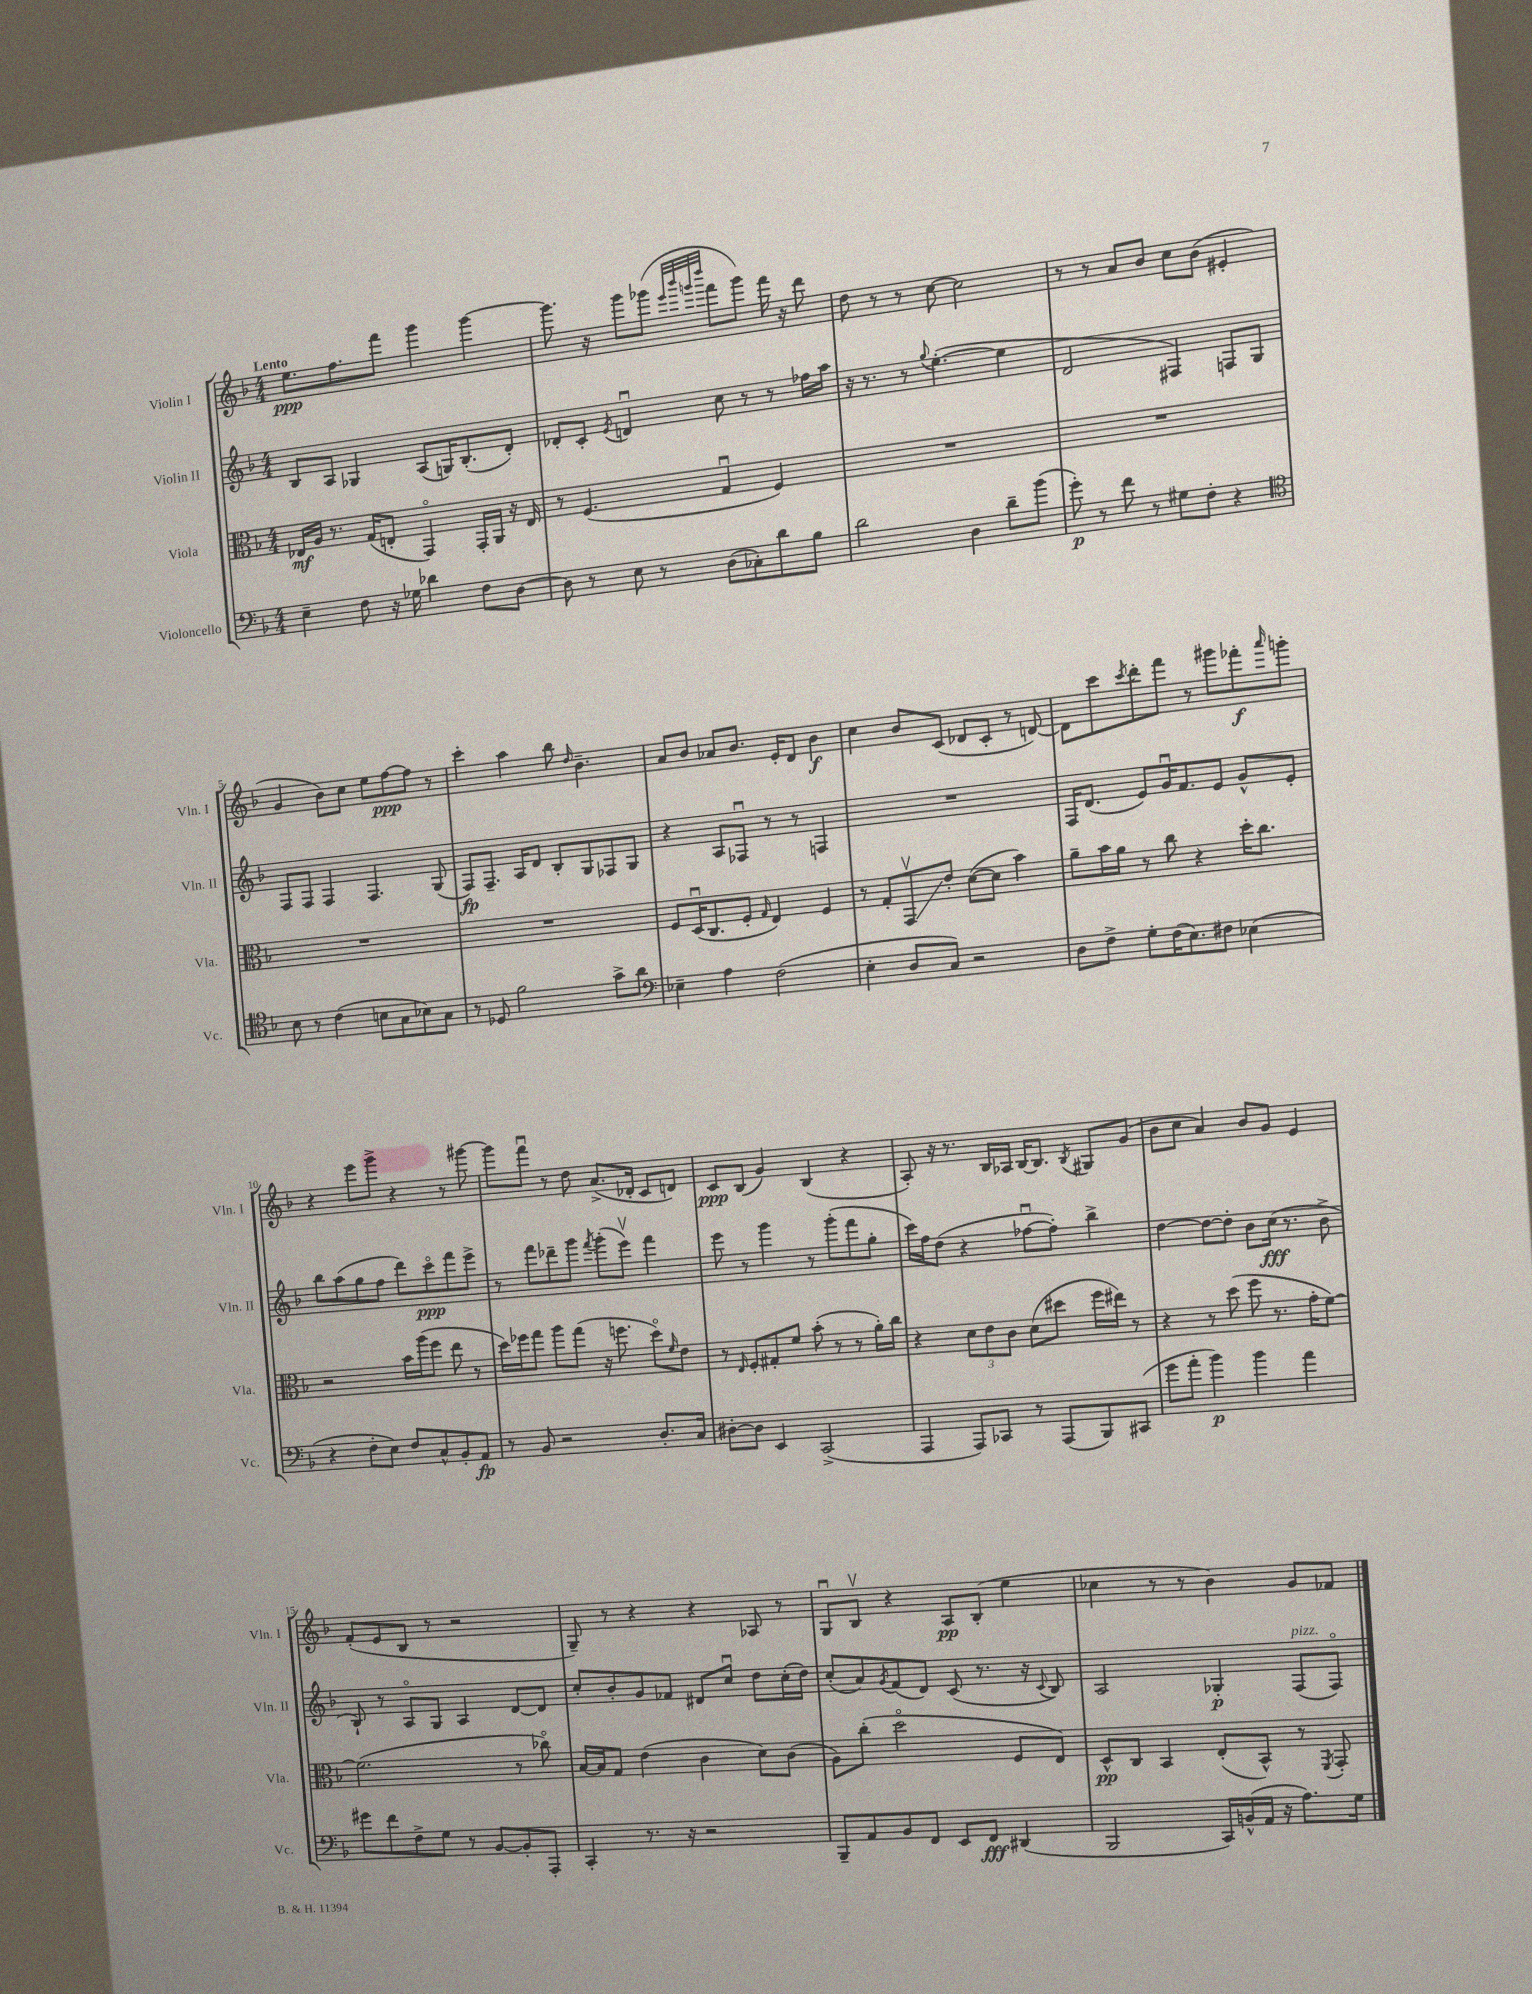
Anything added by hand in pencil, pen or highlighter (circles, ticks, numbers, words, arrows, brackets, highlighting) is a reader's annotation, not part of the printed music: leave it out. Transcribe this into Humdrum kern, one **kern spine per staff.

**kern	**kern	**kern	**kern
*staff4	*staff3	*staff2	*staff1
*clefF4	*clefC3	*clefG2	*clefG2
*k[b-]	*k[b-]	*k[b-]	*k[b-]
*M4/4	*M4/4	*M4/4	*M4/4
4E~\	16E-/LL	8B-/L	8.ee\L
.	16A/JJ	.	.
.	8.r	8A/J	.
.	.	.	8.ff\
8F\	.	4G-/	.
.	(16G/LK	.	.
16r	8E'/J	.	8fff\J
16G-\	.	.	.
4d-\	4GGo/)	(8A/L	4ggg\
.	.	16G/K)	.
.	.	(8.B-'/	.
8F\L	16GG'/LL	.	[4ggg\
.	16AA/JJ	.	.
[8D\J	16r	8d'/J)	.
.	16E/	.	.
=	=	=	=
8D\]	8r	8d-'/L	8.ggg\]
8r	(4.F/	8c'/J	.
.	.	.	16r
.	.	8qe/	.
8E\	.	4du/	8ggg\L
8r	.	.	(8ggg-\J
.	.	.	32qqeee/LLL
.	.	.	32qqbbb-/
.	.	.	32qqggg/
.	.	.	32qqdddd/JJJ
(8D\L	4Gu/	8cc\	8fff\L
8C-'\)	.	8r	8ggg\J)
8d\	4F/)	8r	16fff\
.	.	.	16r
8B-\J	.	16ff-\LL	8ddd\
.	.	16aa\JJ	.
=	=	=	=
2d\	1r	16r	8dd\
.	.	8.r	.
.	.	.	8r
.	.	8r	8r
.	.	8qqgg/	.
.	.	([4.ee'\	[8cc\
4D\	.	.	2cc\]
8d~\L	.	4ee\]	.
(8b-\J	.	.	.
=	=	=	=
8g'\)	1r	2d/	8r
8r	.	.	8r
8f\	.	.	8a/L
8r	.	.	8b-/J
8G#\L	.	4F#/)	8cc\L
8F'\J	.	.	(8b-\J
4r	.	8F/L	4e#'/
.	.	8G/J	.
=	=	=	=
*clefC4	*	*	*
8B-\	1r	8F/L	4g/
8r	.	8F/J	.
(4c\	.	4F/	8b-\L)
.	.	.	8cc\J
8B\L	.	4.F/	8ee\L
8G\	.	.	[8ff\
8B-\)	.	.	8ff\]J
8G\J	.	(8G/	8r
=	=	=	=
8r	1r	8F/L)	4ccc'\
8D-/	.	8.F~/J	.
2f\	.	.	4aa\
.	.	16A/LK	.
.	.	8d/J	.
.	.	8B-'/L	8bb-\
.	.	.	16qqdd/
.	.	8G/	4.b-~\
8g^\L	.	8F-/	.
8a\J	.	8G/J	.
=	=	=	=
*clefF4	*	*	*
4E-~\	8F/L	4r	8a/L
.	(16Du/K	.	8b-/J
.	8.C/	.	.
4A\	.	8A/L	8a-/L
.	8F'/J	8F-u/J	8.b-/J
.	16qqG/	.	.
(2F\	4E/)	8r	.
.	.	.	16e'/LK
.	.	8r	8d/J
.	4F/	4F/	4b-\
=	=	=	=
4E'\	8r	1r	4cc\
.	8G'/L	.	.
8D/L	8GGv/	.	8b-/L
8C/J)	8e'/J	.	(8c/J
2r	([8d\L	.	8d-/L
.	8d\]J	.	8c'/J
.	4b-\)	.	8r
.	.	.	[8d/)
=	=	=	=
8D\L	8a~\L	16F/LK	8d\]L
.	.	(8.d/J	.
8F^\J	16b-\L	.	8ccc\
.	16a\JJ	.	.
.	.	.	8qccc/
8G'\L	8r	8e/L)	8ddd'\
(16F\K	8cc\	16gu/K	8fff\J
8.E\)	.	8.f/	.
.	4r	.	8r
8F#\J	.	8e/J	8ggg#\L
(4E-\	16dd'\LK	8g^^/L	8fff-'\
.	8.cc\J	.	.
.	.	.	16qqaaa/
.	.	8e'/J	8ggg'\J
=	=	=	=
4r	2r	8bb-\L	4r
.	.	(8aa\	.
8F'\L	.	8gg\	8eee\L
8E\J)	.	8ff\J	8ggg^\J
8F/L	16b-\LL	8ddd\L)	4r
.	(16aa\J	.	.
8C^^/	8ff\J	8ccco\	.
8BB-'/	8ee\	8fff\	8r
8AA/J	8r	8eee^\J	[8ggg#\
=	=	=	=
8r	16dd\LL)	8r	8ggg#\]L
.	16ff-\J	.	.
8BB-/	8gg\J	8fff\L	8fffu\J
2r	8aa\L	8ddd-~\	8r
.	(8gg\J	8ggg\J	8dd\
.	.	8qfff/	.
.	16r	(8ggg'\L	(8.a^/L
.	8.ff\	.	.
.	.	8eeev\J)	.
.	.	.	16d-'/Jk
8.D'/L	8ddo\L)	4fff\	8c/L
.	16qqf/	.	.
.	8e\J	.	8d/J)
16C/Jk	.	.	.
=	=	=	=
[8D#'\L	8r	8eee\	8c/L
.	16qqE/	.	.
8D#\]J	8F'/L	8r	(8B-/J
4EE/	8G#'/	4ggg\	4g/)
.	8f/J	.	.
(2CC^/	(8b-'\	8r	(4B-/
.	8r	(8ggg'\L	.
.	8r	8fff\	4r
.	16a'\LL)	8gg'\J	.
.	16cc\JJ	.	.
=	=	=	=
4AAA/	4r	16ccc\LL)	8A'/)
.	.	16ff\J	.
.	.	(8dd\J	16r
.	.	.	8.r
8AAA/L)	12d\L	4r	.
.	12e\	.	.
8CC-/J	.	.	16B-/LL
.	12c\J	.	.
.	.	.	16A-/JJ
8r	(8d\L	[8ff-u\L	[16B-/LK
.	.	.	8.B-/]J
(8AAA/L	8dd#\J	8ff-'\]J)	.
.	.	.	8qB-/
8BBB-/)	16ff\LL	4bb-^\	8G#/L
.	16ee#\JJ)	.	.
(8CC#/J	8r	.	(8g/J
=	=	=	=
8g\L	4r	[4dd\	8b-\L
8a'\J	.	.	8cc\J
4b-\)	8r	8dd\_L	4a/)
.	(8dd\	8dd'\]J	.
4b-\	8ff\	8b-\L	8b-/L
.	8.r	(16cc\Jk	8g/J
.	.	8.r	.
4a\	.	.	4e/
.	16g'\LK	.	.
.	[8f\J)	8b-^\	.
=	=	=	=
8g#\L	(2.f\]	8B-`/)	(8f'/L
8f\	.	8r	8e/
8F^\	.	8Ao/L	8B-/J
8G\J	.	8G/J	8r
8r	.	4A/	2r
[8BB-/L	.	.	.
8BB-'/]	8r	[8d/L	.
8AAA'/J	8cc-o\)	8d/]J	.
=	=	=	=
4CC'/	[16B-/LL	8cc'/L	8G~/)
.	16B-/]J	.	.
.	8G/J	8b-'/	8r
8.r	(4e\	8g/	4r
.	.	8f-/J	.
16r	.	.	.
2r	4c\	8d#/L	4r
.	.	8ccu/J	.
.	8d\L)	8dd\L	8A-/
.	(8c\J	(16cc'\L	8r
.	.	16dd\JJ)	.
=	=	=	=
8BBB-~/L	8A\L)	(8cc'/L	8Gu/L
8AA/	(8cc'\J	8a/)	8B-v/J
.	.	8qg/	.
8BB-/	2ddo\	(8f/	4r
8FF/J	.	8d/J)	.
8EE/L	.	(8c/	8A/L
8FF/J	.	8.r	(8B-'/J
(4DD#/	8F/L	.	4ee\
.	.	16r	.
.	.	8qqc/	.
.	8E/J)	8B-/)	.
=	=	=	=
2BBB-/	8D^^/L	2A/	4cc-\
.	8C/J	.	.
.	4BB-/	.	8r
.	.	.	8r
16CC/LL)	(8E'/L	4G-'/	4b-\)
(16BB^^/	.	.	.
16AA/JJ	8BB-^^/J)	.	.
16r	.	.	.
8.A\L)	8r	(8F/L	8g/L
.	8qFF/	.	.
.	8GG'/	8Fo/J)	8f-/J
16G\Jk	.	.	.
==	==	==	==
*-	*-	*-	*-
